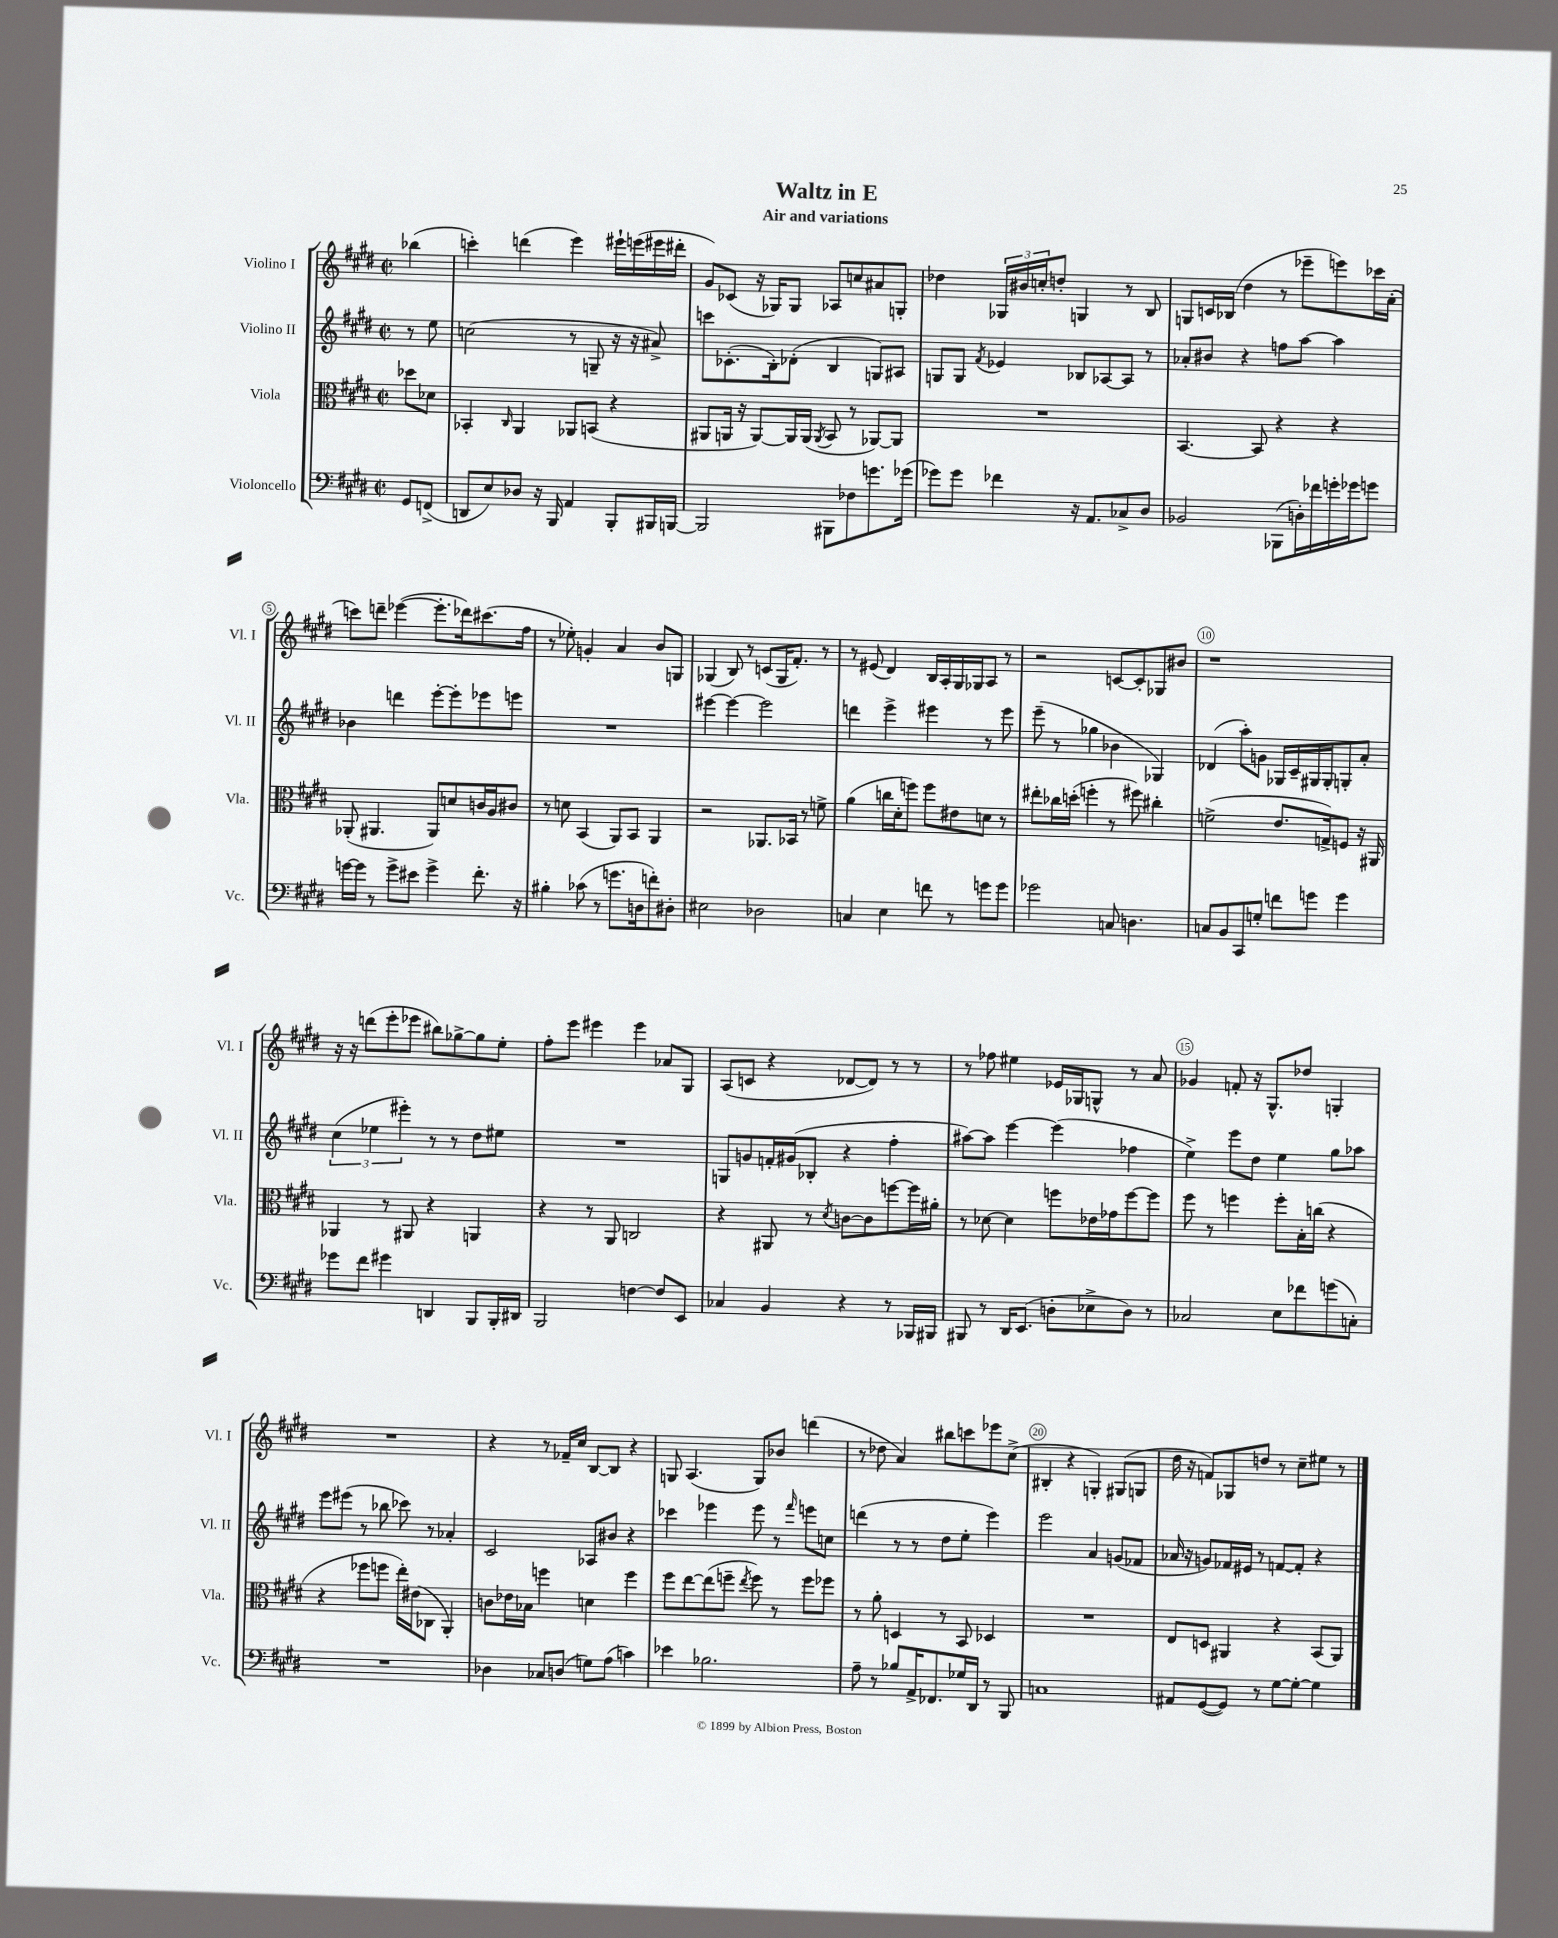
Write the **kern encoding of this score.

**kern	**kern	**kern	**kern
*staff4	*staff3	*staff2	*staff1
*clefF4	*clefC3	*clefG2	*clefG2
*k[f#c#g#d#]	*k[f#c#g#d#]	*k[f#c#g#d#]	*k[f#c#g#d#]
*M2/2	*M2/2	*M2/2	*M2/2
*met(c|)	*met(c|)	*met(c|)	*met(c|)
8GG#/L	8dd-\L	8r	(4bb-\
(8FF^/J	8d-\J	8ee\	.
=	=	=	=
8DD/L	4BB-'/	(2cc\	4ccc'\)
8E/)	.	.	.
.	16qqC#/	.	.
8D-/J	4AA/	.	(4ddd\
16r	.	.	.
16BBB/	.	.	.
4AA/	8AA-/L	8r	4eee\)
.	(8BB/J	8G~/	.
8BBB'/L	4r	16r	16eee#`\LL
.	.	16r	(16eee\
16BBB#/L	.	8a#^/)	16eee#\
[16BBB/JJ	.	.	16ddd#'\JJ
=	=	=	=
2BBB/]	8AA#/L	8ccc\L	8g#/L)
.	16AA/Jk	(8.c-'\	(8c-/J
.	16r	.	.
.	[8AA/L)	.	16r
.	.	16B'\k)	16G-/LK)
.	16AA/]L	(8d-'\J	8G-/J
.	(16AA/JJ	.	.
.	8qAA/	.	.
8BBB#\L	8BB/	4B/	8A-/L
8F-\	8r	.	8cc/
8.g\	[8AA-/L)	8G/L)	8a#/
.	8AA-/]J	8A#/J	8G'/J
(16g-\Jk	.	.	.
=	=	=	=
8g-\L)	1r	8G/L	4dd-\
8g-\J	.	8G/J	.
.	.	8qf#/	.
4f-\	.	4e-/	24G-/LL
.	.	.	24b#/
.	.	.	24cc'/J
.	.	.	8dd'/J
16r	.	8B-/L	4G/
8.AA/L	.	.	.
.	.	[8A-/	.
8C-^/	.	8A-/]J	8r
8D#/J	.	8r	8B/
=	=	=	=
2BB-/	[4.BB/	8a-'/L	8G/L
.	.	8b#/J	16c/L
.	.	.	(16B-/JJ
.	.	4r	4dd#\
.	8BB/]	.	.
(8BBB-\L	4r	8ff\L	8r
16D'\L)	.	[8aa\J	8eee-~\L
16f-\	.	.	.
16g'\	4r	4aa\]	8eee\)
16g-\J	.	.	.
8g\J	.	.	16ccc-\L
.	.	.	(16a'\JJ
=	=	=	=
[16g\LL	(8AA-'/	4b-\	8ccc\L)
16g\]JJ	.	.	.
8r	4.AA#/	.	8ddd~\J
8g^\L	.	4ddd\	([4eee-\
8e#\J	.	.	.
4g^\	8AA#/L)	[8eee'\L	8.eee-'\]L
.	8d/	8eee'\]	.
.	.	.	16ddd-\k)
8.f#'\	16c/L	8eee-\	(8.ccc#\
.	16A/J	.	.
.	8c#/J	8eee\J	.
16r	.	.	16ff#\Jk
=	=	=	=
4B#'\	8r	1r	8r
.	8d\	.	8ee-'\)
(8c-\	(4BB/	.	4g'/
8r	.	.	.
8.g\L	8AA/L)	.	4a/
.	8BB/J	.	.
16D\k	.	.	.
8f'\)	4AA/	.	8b/L
8D#'\J	.	.	8G/J
=	=	=	=
2E#\	2r	[4eee#\	(4G-/
.	.	4eee#\_	8B/)
.	.	.	8r
2D-\	8.AA-/L	2eee#\]	(8c/L
.	.	.	16G-/K
.	16BB-/Jk	.	8.f#'/J)
.	8r	.	.
.	8f^\	.	8r
=	=	=	=
4C/	(4a\	4ddd\	8r
.	.	.	(8e#/
4E\	16cc\LL	4eee^\	4d#/)
.	16d#'\J	.	.
.	8ff\J)	.	.
8f\	8ff\L	4eee#\	16B/LL
.	.	.	16A'/
8r	8e#\	.	16G#/
.	.	.	16G-/J
8g\L	8d\J	8r	8A/J
8g\J	8r	8eee#\	8r
=	=	=	=
2g-\	8ee#'\L	(8eee~\	2r
.	16cc-\L	8r	.
.	(16dd'\JJ	.	.
.	4ff'\	4gg-\	.
8C/	8r	4b-\	[8c/L
4.D\	8ff#\)	.	8c'/]
.	4cc#'\	4G-/)	8G-/
.	.	.	8b#/J
=	=	=	=
8C/L	(2f^\	(4d-/	1r
8BB/	.	.	.
8CC#/	.	8aa'\L)	.
8G'/J	.	8g\J	.
8f\L	8.e/L	16G-/LL	.
.	.	16c#~/	.
8g\J	.	16G#/	.
.	16G^/k)	16G#'/J	.
4g\	8F/J	8G'/	.
.	16r	8a'/J	.
.	16AA#/	.	.
=	=	=	=
8g-\L	4AA-/	(6cc#\	16r
.	.	.	16r
8f#\J	.	.	(8ddd\L
.	.	6ee-\	.
4g#\	8r	.	8eee'\
.	.	6eee#'\)	.
.	8AA#/	.	8eee-\J
4DD/	4r	8r	8bb#\L)
.	.	8r	[8gg-^\
8BBB/L	4AA/	8dd#\L	8gg-\]
16BBB'/L	.	8ee#\J	8ee'\J
16DD#/JJ	.	.	.
=	=	=	=
2BBB/	4r	1r	8ff#'\L
.	.	.	8eee\J
.	8r	.	4eee#\
.	8AA/	.	.
[4F\	2C/	.	4eee#\
8F/]L	.	.	8a-/L
8EE/J	.	.	8G#/J
=	=	=	=
4C-/	4r	8G/L	(8A/L
.	.	8g/	8c/J
4BB/	8AA#/	16f'/L	4r
.	.	(16g#/J	.
.	8r	8B-'/J	.
.	8qd#/	.	.
4r	[8c\L	4r	[8d-/L
.	8c\]	.	8d-/]J)
8r	[8ff\	4ff#'\	8r
16BBB-/LL	16ff\]L	.	8r
16BBB#/JJ	16a#'\JJ	.	.
=	=	=	=
8BBB#/	8r	[8aa#\L)	8r
8r	[8d-\	8aa#\]J	8ff-\
16DD#/LK	4d-\]	[4eee\	4ee#\
(8.EE/J	.	.	.
8D'\L	8ff\L	(4eee\]	16e-/LL
.	.	.	16G-/J
8E-^\	16e-\L	.	8G^^/J
.	16g-\J	.	.
8D\J)	[8ff\	4ff-\	8r
8r	8ff\]J	.	8a/
=	=	=	=
2C-/	8ff#\	4ee^\)	4g-/
.	8r	.	.
.	4ff\	8eee\L	8f'/
.	.	8dd#\J	16r
.	.	.	8.G#^^/L
8E\L	8ff'\L	4ee\	.
8f-\	16B'\L	.	8dd-/J
.	(16cc\JJ	.	.
(8g\	4r	8gg#\L	4G'/
8C'\J)	.	8aa-\J	.
=	=	=	=
1r	4r	8eee\L	1r
.	.	(8eee#\J	.
.	8ff-\L	8r	.
.	8ff\J	8bb-\	.
.	16ee'\LL)	8ccc-\)	.
.	(16e#\J	.	.
.	8C-\J	8r	.
.	4AA'/)	4a-'/	.
=	=	=	=
4D-\	8c\L	2c#/	4r
.	16e-\L	.	.
.	16B-\JJ	.	.
8C-/L	4ff\	.	8r
(8D/J	.	.	16f-~/LL
.	.	.	16cc#/JJ
8G\L)	4d\	8A-/L	[8B/L
(8A\J	.	8b#/J	8B/]J
4c\)	4ff\	4r	4r
=	=	=	=
4e-\	8ff#\L	4ccc-\	8G/
.	[8ee\	.	(4.A/
2.B-\	(8ee\]	4eee-\	.
.	8ff~\J	.	.
.	8qee/	.	.
.	8ff\)	8eee-\	8G/L)
.	8r	8r	8b-/J
.	.	16qqfff#/	.
.	8ff\L	8eee\L	(4ddd\
.	8ff-\J	8cc\J	.
=	=	=	=
8A~\	8r	(4ddd\	8r
8r	8a'\	.	8dd-\
8B-/L	4D/	8r	4a/)
16AA^/K	.	8r	.
8.FF-/	.	.	.
.	8r	8dd#\L	8bb#\L
16G-/L	8BB/	8ee'\J	8ccc\
16DD#/JJ	.	.	.
8r	4D-/	4eee\)	8eee-\
8BBB/	.	.	(8cc#^\J
=	=	=	=
1C	1r	2eee\	4B#'/
.	.	.	4r
.	.	4a/	4G'/)
.	.	(8g/L	(8G#/L
.	.	8f-/J	8G/J
=	=	=	=
8AA#/L	8E/L	16a-/	16dd#\
.	.	16r	16r
([8GG#/	8D/J	8g/L)	8f/L)
8GG#/]J)	4AA#/	16f-/L	8G-/
.	.	16e#/JJ	.
8r	.	8r	8dd/J
[8G#\L	4r	[8f/L	8r
8G#'\_J	.	8f'/]J	8cc#~\L
4G#\]	(8BB/L	4r	8ee#\J
.	8AA#/J)	.	8r
==	==	==	==
*-	*-	*-	*-
